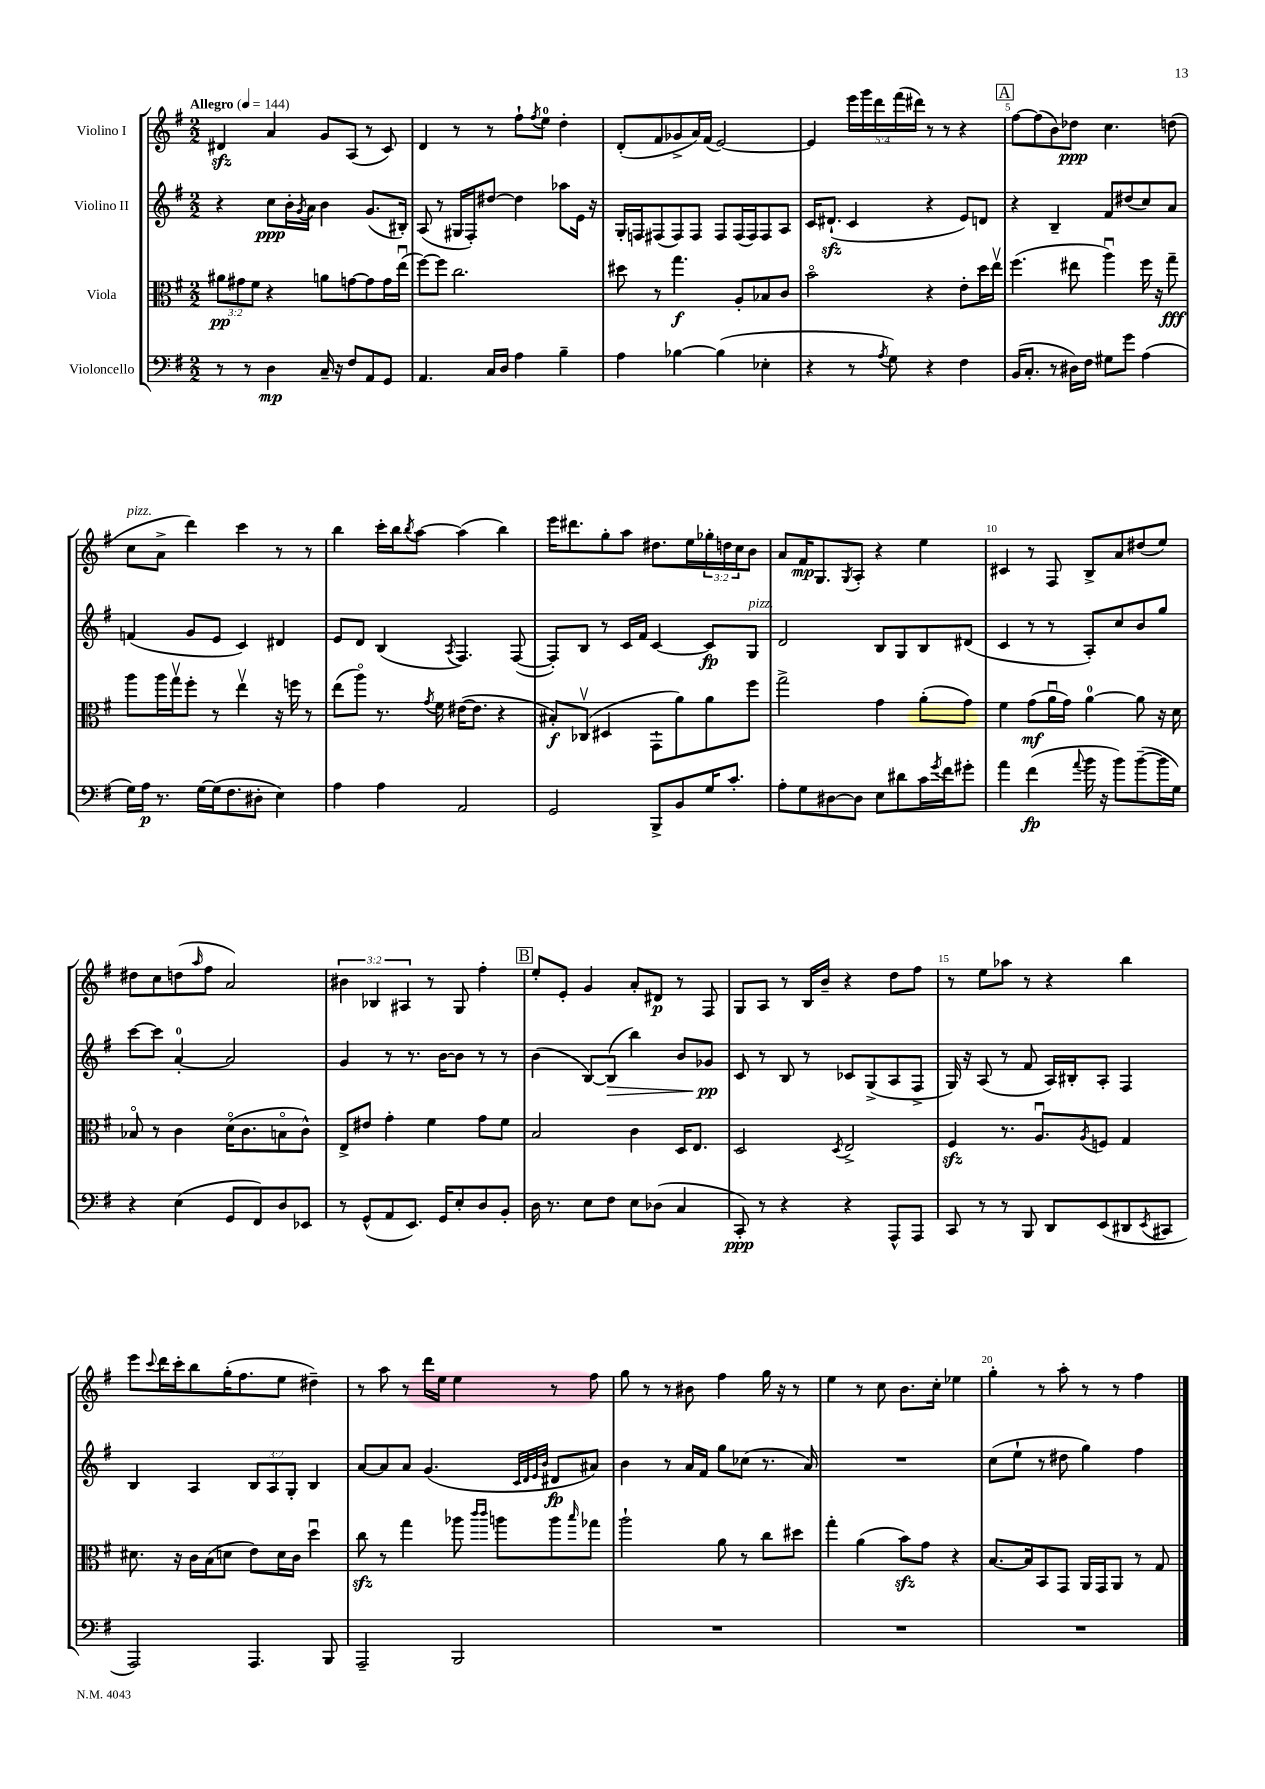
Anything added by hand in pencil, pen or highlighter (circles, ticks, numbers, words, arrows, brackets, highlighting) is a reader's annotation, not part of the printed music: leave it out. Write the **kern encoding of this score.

**kern	**dynam	**kern	**dynam	**kern	**dynam	**kern	**dynam
*part4	*part4	*part3	*part3	*part2	*part2	*part1	*part1
*staff4	*staff4	*staff3	*staff3	*staff2	*staff2	*staff1	*staff1
*I"Violoncello	*	*I"Viola	*	*I"Violino II	*	*I"Violino I	*
*clefF4	*	*clefC3	*	*clefG2	*	*clefG2	*
*k[f#]	*	*k[f#]	*	*k[f#]	*	*k[f#]	*
*M2/2	*	*M2/2	*	*M2/2	*	*M2/2	*
*MM144	*	*MM144	*	*MM144	*	*MM144	*
=1	=1	=1	=1	=1	=1	=1	=1
!	!	!	!	!	!	!LO:TX:a:B:t=Allegro	!
8r	.	12a#X\L	pp	4r	.	4d#Xzz/	.
.	.	12g#X\	.	.	.	.	.
8r	.	.	.	.	.	.	.
.	.	12f#\J	.	.	.	.	.
4D\	mp	4r	.	8cc\L	ppp	4a/	.
.	.	.	.	16b'\L	.	.	.
.	.	.	.	8qg/	.	.	.
.	.	.	.	16a\JJ	.	.	.
16C~/	.	8an\L	.	4b\	.	8g/L	.
16r	.	.	.	.	.	.	.
8F#/L	.	[8gn\	.	.	.	(8A/J	.
8AA/	.	8g\]	.	(8.g/L	.	8r	.
8GG/J	.	16g\L	.	.	.	8c/)	.
.	.	(16eeu\JJ	.	16B#X'/Jk)	.	.	.
=2	=2	=2	=2	=2	=2	=2	=2
4.AA/	.	[8ff#\L)	.	(8A/	.	4d/	.
.	.	8ff#\J]	.	8r	.	.	.
.	.	2.cc\	.	16G#X/LL	.	8r	.
.	.	.	.	16F#'/J)	.	.	.
16C/LL	.	.	.	[8dd#X/J	.	8r	.
16D/JJ	.	.	.	.	.	.	.
4A\	.	.	.	4dd#\]	.	8ff#`\L	.
.	.	.	.	.	.	8qff#/	.
.	.	.	.	.	.	8ee\J	.
4B~\	.	.	.	8aa-X\L	.	4dd'\	.
.	.	.	.	16e\Jk	.	.	.
.	.	.	.	16r	.	.	.
=3	=3	=3	=3	=3	=3	=3	=3
4A\	.	8dd#X\	.	16G'/LL	.	(8d'/L	.
.	.	.	.	16Fn/J	.	.	.
.	.	8r	.	(8F#X/	.	8f#/	.
[4B-X\	.	4.gg\	f	8F#/)	.	8g-X^/	.
.	.	.	.	8F#/J	.	16a/L)	.
.	.	.	.	.	.	(16f#/JJ	.
(4B-\]	.	.	.	8F#/L	.	[2e/)	.
.	.	8A'/L	.	(16F#/L	.	.	.
.	.	.	.	16F#/J)	.	.	.
4E-X'\	.	8B-X/	.	8F#/	.	.	.
.	.	8c/J	.	8A/J	.	.	.
=4	=4	=4	=4	=4	=4	=4	=4
4r	.	2b\	.	16c/KL	.	4e/]	.
.	.	.	.	(8.d#Xzz`/J	.	.	.
8r	.	.	.	4c/	.	20eee\LL	.
.	.	.	.	.	.	20ggg\	.
.	.	.	.	.	.	20ddd\	.
8qA/	.	.	.	.	.	.	.
8G\)	.	.	.	.	.	.	.
.	.	.	.	.	.	(20fff#\	.
.	.	.	.	.	.	20ddd#X\JJ)	.
4r	.	4r	.	4r	.	8r	.
.	.	.	.	.	.	8r	.
4F#\	.	8e'\L	.	8e/L)	.	4r	.
.	.	16dd\L	.	8dn/J	.	.	.
.	.	16eev\JJ	.	.	.	.	.
!!LO:REH:place=s1:t=A
=5	=5	=5	=5	=5	=5	=5	=5
(16BB/KL	.	(4.ff#\	.	4r	.	[8ff#\L	.
8.C'/J	.	.	.	.	.	.	.
.	.	.	.	.	.	(8ff#\]	.
8r	.	.	.	4B~/	.	8b\)	.
16D#X\LL)	.	8ee#X\	.	.	.	8dd-X\J	ppp
16F#\JJ	.	.	.	.	.	.	.
8G#X\L	.	4aau\)	.	8f#/L	.	4.cc\	.
8g\J	.	.	.	(8dd#X/	.	.	.
(4A\	.	16ff#\	.	8cc/)	.	.	.
.	.	16r	.	.	.	.	.
.	.	8gg~\	fff	8a/J	.	(8ddn\	.
!!LO:LB:g=z
=6	=6	=6	=6	=6	=6	=6	=6
!	!	!	!	!	!	!LO:TX:a:i:t=pizz.	!
16G\LL)	.	8aa\L	.	(4fn/	.	8cc\L	.
16A\JJ	p	.	.	.	.	.	.
8.r	.	16aa\L	.	.	.	8a^\J	.
.	.	16ggv\J	.	.	.	.	.
.	.	8ff#'\J	.	8g/L	.	4ddd\)	.
[16G\LL	.	.	.	.	.	.	.
(16G\J]	.	8r	.	8e/J	.	.	.
8.F#\	.	.	.	.	.	.	.
.	.	4eev\	.	4c/)	.	4ccc\	.
8D#X'\J	.	.	.	.	.	.	.
4E\)	.	16r	.	4d#X/	.	8r	.
.	.	16ffn\	.	.	.	.	.
.	.	8r	.	.	.	8r	.
=7	=7	=7	=7	=7	=7	=7	=7
4A\	.	(8ee\L	.	8e/L	.	4bb\	.
.	.	8aa\J)	.	8d/J	.	.	.
4A\	.	8.r	.	(4B/	.	16ccc'\LL	.
.	.	.	.	.	.	16bb\J	.
.	.	.	.	.	.	8qbb/	.
.	.	.	.	.	.	[8aa\J	.
.	.	8qg/	.	.	.	.	.
.	.	16f#\	.	.	.	.	.
.	.	.	.	8qA/	.	.	.
2AA/	.	([16e#X\KL	.	4.F#/)	.	(4aa\]	.
.	.	8.e#\J]	.	.	.	.	.
.	.	4r	.	.	.	4bb\)	.
.	.	.	.	([8F#/	.	.	.
=8	=8	=8	=8	=8	=8	=8	=8
2GG/	.	8B#X'/L)	f	8F#'/L])	.	16eee\KL	.
.	.	.	.	.	.	8.ddd#X\	.
.	.	(8C-Xv/J	.	8B/J	.	.	.
.	.	4D#X/	.	8r	.	8gg'\	.
.	.	.	.	16c/LL	.	8aa\J	.
.	.	.	.	16f#/JJ	.	.	.
8BBB^/L	.	8GG`\L	.	[4c/	.	8.dd#X\L	.
8BB/	.	8a\)	.	.	.	.	.
.	.	.	.	.	.	16ee\L	.
16G/K	.	8a\	.	8c/L]	fp	24gg-X'\	.
.	.	.	.	.	.	24ddn\	.
8.c'/J	.	.	.	.	.	.	.
.	.	.	.	.	.	24cc\J	.
!	!	!	!	!LO:TX:a:i:t=pizz.	!	!	!
.	.	8ff#\J	.	8G/J	.	8b\J	.
=9	=9	=9	=9	=9	=9	=9	=9
8A'\L	.	2gg^\	.	2d/	.	8a/L	.
8G\	.	.	.	.	.	16f#/K	mp
.	.	.	.	.	.	8.G/	.
[8D#X\	.	.	.	.	.	.	.
.	.	.	.	.	.	8qG/	.
8D#\J]	.	.	.	.	.	8A'/J	.
8E\L	.	4g\	.	8B/L	.	4r	.
8d#X\	.	.	.	8G/	.	.	.
16c\L	.	(8a'\L	.	8B/	.	4ee\	.
8qg/	.	.	.	.	.	.	.
16f#\J	.	.	.	.	.	.	.
8g#X'\J	.	8g\J)	.	(8d#X/J	.	.	.
=10	=10	=10	=10	=10	=10	=10	=10
4a\	.	4f#\	.	4c/	.	4c#X/	.
(4f#\	fp	(8g\L	mf	8r	.	8r	.
.	.	16au\L	.	8r	.	8F#/	.
.	.	16g\JJ)	.	.	.	.	.
8qqa/	.	.	.	.	.	.	.
16b\	.	[4a\	.	8A'/L)	.	8B^/L	.
16r	.	.	.	.	.	.	.
8b\L)	.	.	.	8cc/	.	8a/	.
([8b~\	.	8a\]	.	8b/	.	(8dd#X/	.
16b\L]	.	16r	.	8gg/J	.	8ee/J)	.
16G\JJ)	.	16d\	.	.	.	.	.
!!LO:LB:g=z
=11	=11	=11	=11	=11	=11	=11	=11
4r	.	8B-X/	.	[8ccc\L	.	8dd#X\L	.
.	.	8r	.	8ccc\J]	.	8cc\	.
(4E\	.	4c\	.	[4a'/	.	(8ddn\	.
.	.	.	.	.	.	16qqaa/	.
.	.	.	.	.	.	8ff#\J	.
8GG/L	.	(16d\KL	.	2a/]	.	2a/)	.
.	.	8.c\	.	.	.	.	.
8FF#/)	.	.	.	.	.	.	.
8D/	.	8Bn\	.	.	.	.	.
8EE-X/J	.	8c^^\J)	.	.	.	.	.
=12	=12	=12	=12	=12	=12	=12	=12
8r	.	8E^/L	.	4g/	.	6b#X\	.
(8GG^^/L	.	8e#X/J	.	.	.	.	.
.	.	.	.	.	.	6B-X/	.
8AA/	.	4g'\	.	8r	.	.	.
.	.	.	.	.	.	6A#X/	.
8.EE/J)	.	.	.	8.r	.	.	.
.	.	4f#\	.	.	.	8r	.
16GG/KL	.	.	.	[16b\KL	.	.	.
8E'/	.	.	.	8b\J]	.	8G/	.
8D/	.	8g\L	.	8r	.	4ff#'\	.
8BB'/J	.	8f#\J	.	8r	.	.	.
!!LO:REH:place=s1:t=B
=13	=13	=13	=13	=13	=13	=13	=13
16D\	.	2B/	.	(4b\	.	8ee'/L	.
8.r	.	.	.	.	.	.	.
.	.	.	.	.	.	8e'/J	.
8E\L	.	.	.	[8B/L)	.	4g/	.
!	!	!	!	!	!LO:HP:b	!	!
8F#\J	.	.	.	(8B/J]	>	.	.
8E\L	.	4c\	.	4bb\)	.	8a'/L	.
(8D-X\J	.	.	.	.	.	8d#X/J	p
4C/	.	16D/KL	.	8b/L	.	8r	.
.	.	8.E/J	.	.	.	.	.
.	.	.	.	8g-X/J	pp	8F#/	.
.	.	.	.	.	]	.	.
=14	=14	=14	=14	=14	=14	=14	=14
8CC'/)	ppp	2D/	.	8c/	.	8G/L	.
8r	.	.	.	8r	.	8A/J	.
4r	.	.	.	8B/	.	8r	.
.	.	.	.	8r	.	16B/LL	.
.	.	.	.	.	.	16b~/JJ	.
.	.	8qD/	.	.	.	.	.
4r	.	2E^/	.	8c-X/L	.	4r	.
.	.	.	.	(8G^/	.	.	.
8AAA^^/L	.	.	.	8A/	.	8dd\L	.
8AAA/J	.	.	.	8F#^/J	.	8ff#\J	.
=15	=15	=15	=15	=15	=15	=15	=15
8CC/	.	4F#zz/	.	16G/)	.	8r	.
.	.	.	.	16r	.	.	.
8r	.	.	.	(8A/	.	8ee\L	.
8r	.	8.r	.	8r	.	8aa-X\J	.
8BBB/	.	.	.	8f#/	.	8r	.
.	.	8.Au/L	.	.	.	.	.
8DD/L	.	.	.	16A/LL)	.	4r	.
.	.	.	.	16B#X'/J	.	.	.
.	.	8qA/	.	.	.	.	.
(8EE/	.	8Fn/J	.	8A'/J	.	.	.
8DD#X/	.	4G/	.	4F#/	.	4bb\	.
8qEE/	.	.	.	.	.	.	.
8CC#X/J	.	.	.	.	.	.	.
!!LO:LB:g=z
=16	=16	=16	=16	=16	=16	=16	=16
2AAA/)	.	8.d#X\	.	4B/	.	8eee\L	.
.	.	.	.	.	.	8qqccc/	.
.	.	.	.	.	.	16ddd\L	.
.	.	16r	.	.	.	16ccc'\J	.
.	.	16c\LL	.	4A/	.	8bb\	.
.	.	(16B\J	.	.	.	.	.
.	.	8dn\J	.	.	.	(16gg'\K	.
.	.	.	.	.	.	8.ff#\	.
4.AAA/	.	8e\L)	.	12B/L	.	.	.
.	.	.	.	12A/	.	.	.
.	.	16d\L	.	.	.	8ee\J	.
.	.	.	.	12G'/J	.	.	.
.	.	16c\JJ	.	.	.	.	.
.	.	4ddu\	.	4B/	.	4dd#X~\)	.
8BBB/	.	.	.	.	.	.	.
=17	=17	=17	=17	=17	=17	=17	=17
2AAA~/	.	8cczz\	.	[8a/L	.	8r	.
.	.	8r	.	8a/]	.	8aa\	.
.	.	4gg\	.	8a/J	.	8r	.
.	.	.	.	(4.g/	.	16ddd\LL	.
.	.	.	.	.	.	16ee\JJ	.
2BBB/	.	8aa-X\	.	.	.	4ee\	.
.	.	16qqccc/LL	.	.	.	.	.
.	.	16qqccc/JJ	.	.	.	.	.
.	.	8aan\L	.	.	.	.	.
.	.	.	.	32qqc/LLL	.	.	.
.	.	.	.	32qqd/	.	.	.
.	.	.	.	32qqe/	.	.	.
.	.	.	.	32qqb/JJJ	.	.	.
.	.	8aa\	.	8d#X/L	fp	8r	.
.	.	16qqbb/	.	.	.	.	.
.	.	8gg-X\J	.	8a#X/J)	.	8ff#\	.
=18	=18	=18	=18	=18	=18	=18	=18
1r	.	2aa`\	.	4b\	.	8gg\	.
.	.	.	.	.	.	8r	.
.	.	.	.	8r	.	8r	.
.	.	.	.	16a/LL	.	8b#X\	.
.	.	.	.	16f#/JJ	.	.	.
.	.	8a\	.	8gg\L	.	4ff#\	.
.	.	8r	.	(8cc-X\J	.	.	.
.	.	8cc\L	.	8.r	.	16gg\	.
.	.	.	.	.	.	16r	.
.	.	8dd#X\J	.	.	.	8r	.
.	.	.	.	16a/)	.	.	.
=19	=19	=19	=19	=19	=19	=19	=19
1r	.	4gg'\	.	1r	.	4ee\	.
.	.	(4a\	.	.	.	8r	.
.	.	.	.	.	.	8cc\	.
.	.	8bzz\L)	.	.	.	8.b\L	.
.	.	8g\J	.	.	.	.	.
.	.	.	.	.	.	16cc'\Jk	.
.	.	4r	.	.	.	4ee-X\	.
=20	=20	=20	=20	=20	=20	=20	=20
1r	.	[8.B/L	.	(8cc\L	.	4gg'\	.
.	.	.	.	8ee`\J	.	.	.
.	.	16B/k]	.	.	.	.	.
.	.	8BB/	.	8r	.	8r	.
.	.	8GG/J	.	8dd#X\	.	8aa'\	.
.	.	16AA/LL	.	4gg\)	.	8r	.
.	.	16GG/J	.	.	.	.	.
.	.	8AA/J	.	.	.	8r	.
.	.	8r	.	4ff#\	.	4ff#\	.
.	.	8G/	.	.	.	.	.
==	==	==	==	==	==	==	==
*-	*-	*-	*-	*-	*-	*-	*-
